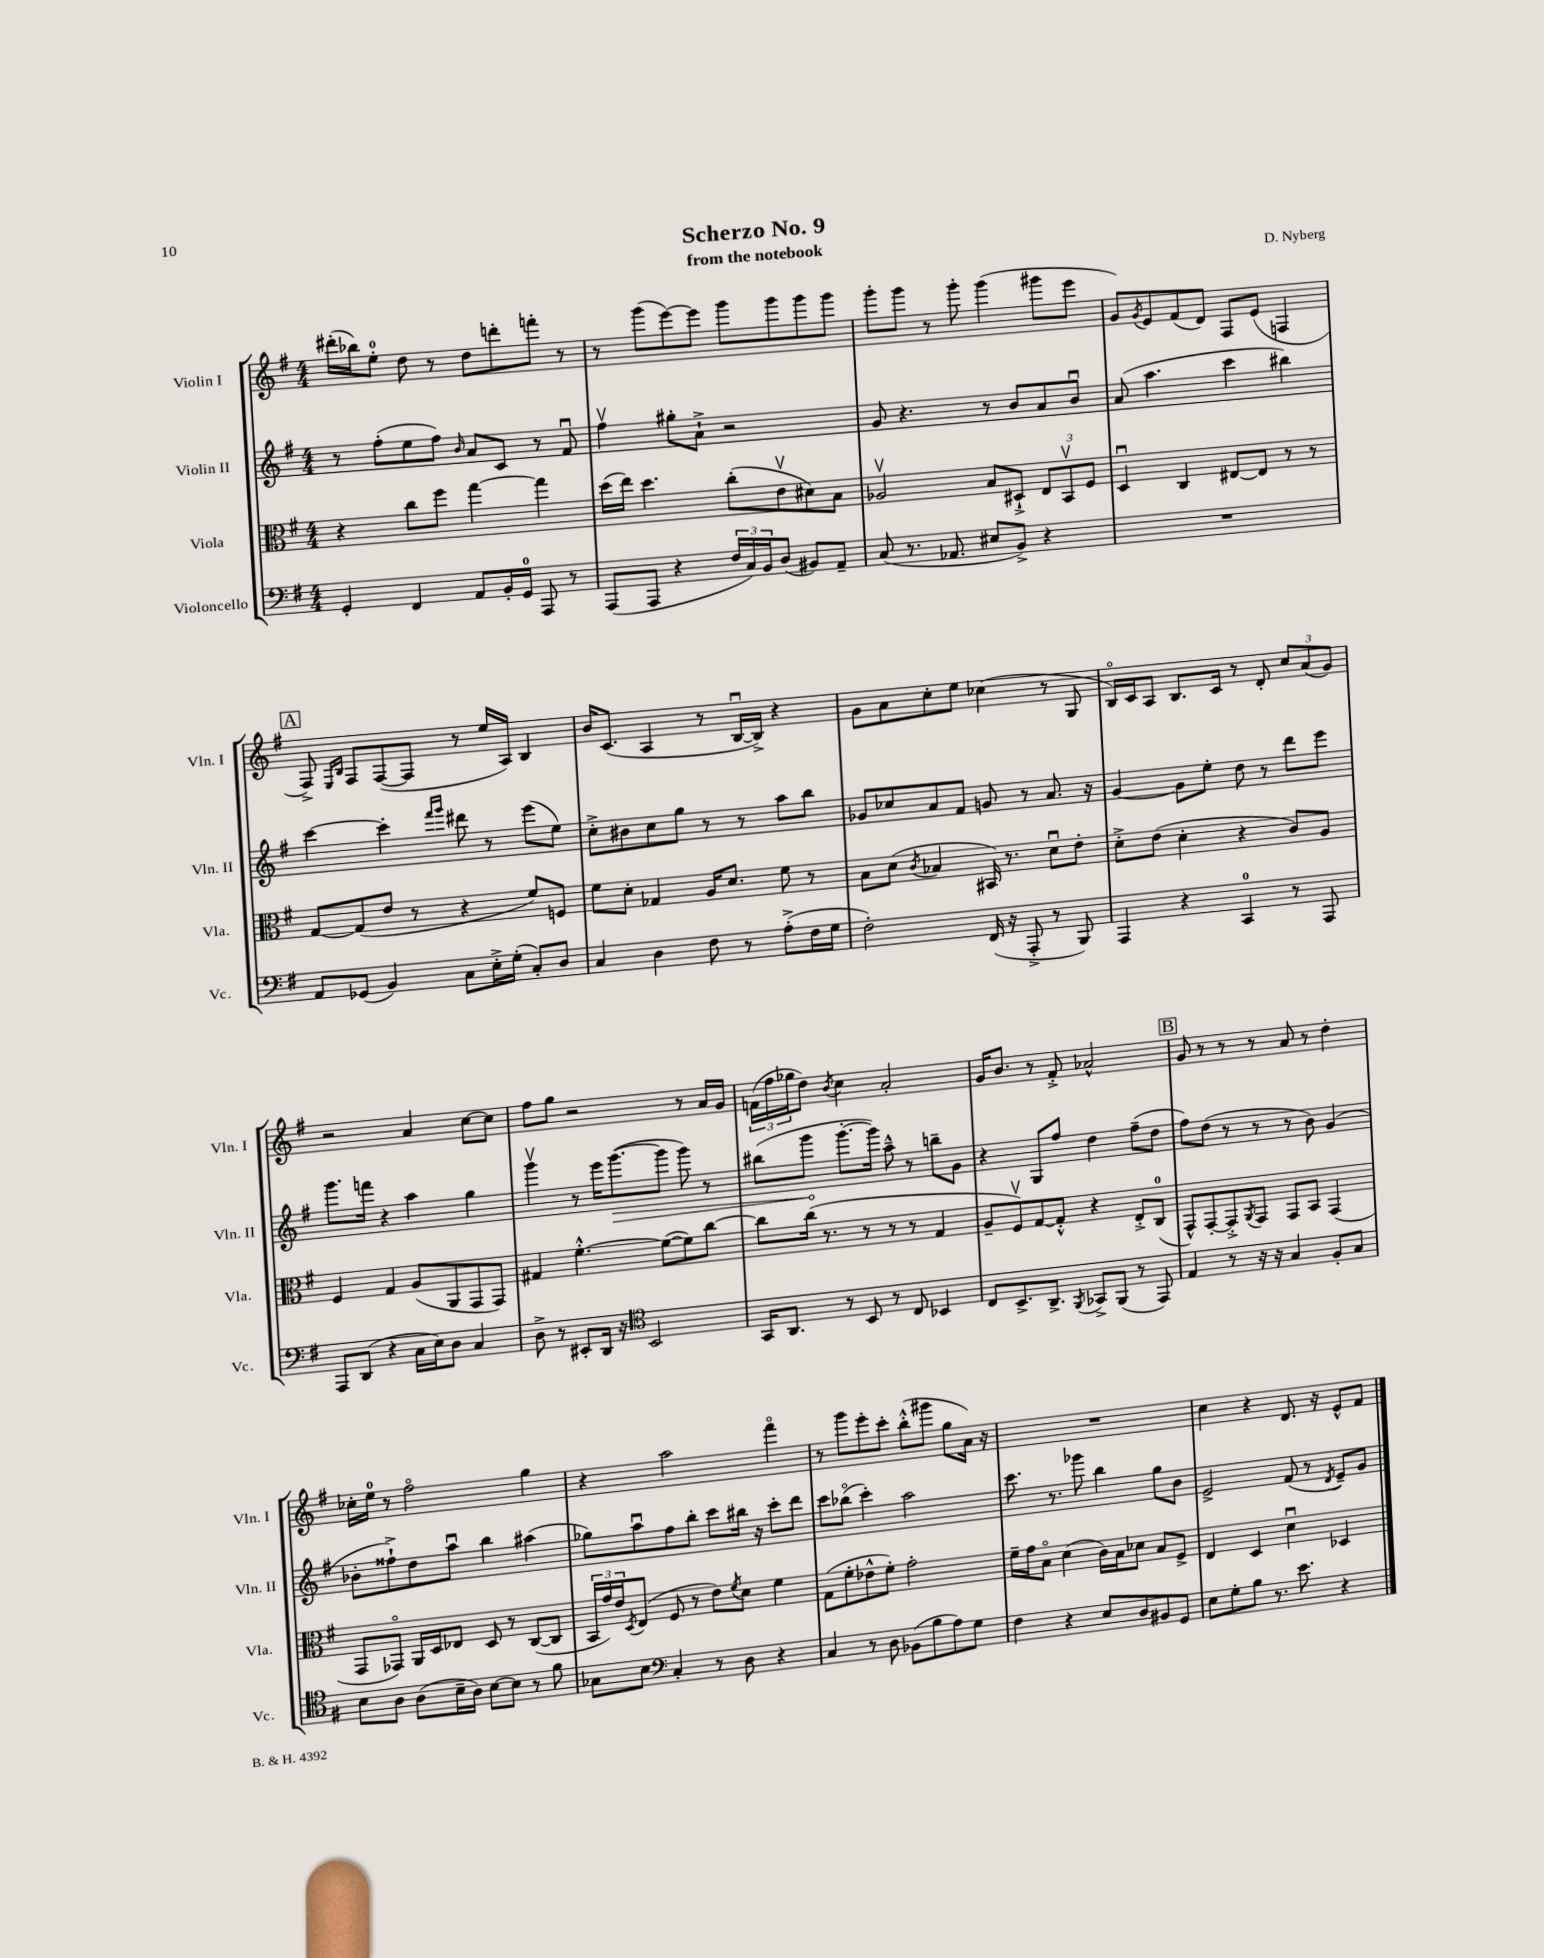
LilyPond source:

\header { title = "Scherzo No. 9" composer = "D. Nyberg" subtitle = "from the notebook" }
<<
\new StaffGroup <<
\new Staff = "s0" \with { instrumentName = "Violin I" shortInstrumentName = "Vln. I" } {
    \clef treble \key g \major \numericTimeSignature \time 4/4
    dis'''16-.( bes''16) e''8-0-. d''8 r8 d''8 d'''8-. f'''8-. r8 |
    r8 g'''8( e'''8~) e'''8 g'''8 g'''8 g'''8 g'''8 |
    g'''8-. g'''8 r8 g'''8-. g'''4( gis'''8 e'''8 |
    g'8) \acciaccatura { g'8 } e'8 fis'8( d'8) fis8 e'8( f4 |
    \mark \markup { \box "A" } fis8->) \grace { e16 b16 } fis8 fis8~( fis8 r8 e''16 a16) b4 |
    b'16 c'8.( a4 r8 b16~\downbow b16->) r4 |
    g'8 a'8 c''8-. e''8 ces''4( r8 g8 |
    b16\flageolet) c'16 a8 b8. c'16 r8 d'8-. \tuplet 3/2 { c''8 a'8( g'8) } |
    r2 a'4 c''8~ c''8 |
    fis''8 g''8 r2 r8 a'16 g'16 |
    \tuplet 3/2 { f'16( fis''16 ges''16 } d''8) \acciaccatura { b'8 } c''4 a'2-. |
    g'16 b'8. r8 fis'8-.-> aes'2-^ |
    \mark \markup { \box "B" } g'8 r8 r8 r8 a'8 r8 d''4-. |
    ces''16-. e''16-0 r8 fis''2\flageolet g''4 |
    r4 a''2 fis'''4\flageolet |
    r8 g'''8 e'''8-. c'''8-. b''8-.-^( gis'''8 g''8 a'16) r16 |
    R1 |
    c''4 r4 d'8. r16 e'8-^ fis'8 \bar "|." |
}
\new Staff = "s1" \with { instrumentName = "Violin II" shortInstrumentName = "Vln. II" } {
    \clef treble \key g \major \numericTimeSignature \time 4/4
    r8 fis''8-.( e''8 fis''8) \grace { b'16 } a'8 c'8 r8 fis'8\downbow |
    fis''4\upbow gis''8-. a'8-!-> r2 |
    g'8 r4. r8 b'8 a'8 b'8\downbow |
    a'8( a''4. c'''4 bis''4) |
    \mark \markup { \box "A" } c'''4~ c'''4-. \grace { fis'''16 g'''16 } dis'''8 r8 e'''8( e''8) |
    c''8-.-> bis'8 c''8 g''8 r8 r8 a''8 b''8 |
    ges'8 ces''8 a'8 fis'8 g'8 r8 a'8. r16 |
    g'4~ g'8 e''8-. d''8 r8 d'''8 e'''8 |
    g'''8. f'''16 r4 a''4 g''4 |
    g'''4\upbow r8 e'''16 \once \override Hairpin.circled-tip = ##t g'''8.~\>( g'''8 g'''8) r8 |
    bis''8( g'''8\! g'''8.~-. g'''16) a''8---^ r8 b''8-- g'8 |
    r4 g8 fis''8 d''4 fis''8--( d''8 |
    \mark \markup { \box "B" } fis''8) d''8( r8 r8 r8 b'8) g'4( |
    bes'8-. fisis''8-!->) d''8 a''8\downbow b''4 ais''4( |
    ges''8) a''8\downbow fis''8 b''8-. c'''8 bis''16 r16 c'''8-. d'''8 |
    c'''8 bes''8\flageolet( c'''4-.) a''2 |
    c'''8. r8. ges'''8 b''4 g''8 b'8 |
    e'2-> fis'8( r8 \acciaccatura { d'8 } e'8--) g'8 \bar "|." |
}
\new Staff = "s2" \with { instrumentName = "Viola" shortInstrumentName = "Vla." } {
    \clef alto \key g \major \numericTimeSignature \time 4/4
    r4 c''8 fis''8 g''4~ g''4 |
    d''16( e''16) d''4. c''8-.( e'8\upbow dis'8) b8 |
    aes2\upbow b8 dis8-!-> \tuplet 3/2 { e8 b,8\upbow fis8 } |
    d4\downbow c4 eis8~ eis8 r8 r8 |
    \mark \markup { \box "A" } g8~ g8( e'8 r8 r4 fis'8) f8 |
    fis'8 d'8-. ges4 a16 d'8. fis'8 r8 |
    b8 d'8( \acciaccatura { c'8 } bes4 bis,16) r8. d'8\downbow e'8-. |
    d'8-.-> e'8( d'4-. r4 c'8) a8 |
    fis4 g4 a8( a,8 g,8 g,8) |
    gis4 fis'4.~-.-^ fis'8~( fis'8) c''8~ |
    c''8 c''16( r8. r8 r8 r8 g4 |
    a8-- fis8\upbow) g8~ g8-.-^ r4 e8-.-> c8-0( |
    \mark \markup { \box "B" } g,8-^) g,8~-. g,8-.-> \acciaccatura { a,8 } g,8 g,8 b,8 g,4( |
    g,8 ges,8\flageolet) a,16 d16 ees8 d8 r8 c8~( c8 |
    \tuplet 3/2 { b,16 g'16) e'16 } \acciaccatura { d8 } e8( fis8 r8 e'8) \acciaccatura { fis'8 } d'8 fis'4 |
    g8( fis'8-. ees'8-^ fis'8-.) g'2-. |
    fis'16-- g'16 b8\flageolet d'4( c'16) b16 des'8 b8 fis8-> |
    e4 d4 d'4\downbow des4 \bar "|." |
}
\new Staff = "s3" \with { instrumentName = "Violoncello" shortInstrumentName = "Vc." } {
    \clef bass \key g \major \numericTimeSignature \time 4/4
    g,4-. fis,4 a,8 b,16-. g,16-0 a,,8 r8 |
    a,,8( a,,8 r4 \tuplet 3/2 { fis16 c16) b,16 } d8( bis,8) a,8-- |
    c8( r8. aes,8. eis8 b,8->) r4 |
    R1 |
    \mark \markup { \box "A" } a,8 ges,8( b,4) c8 e16-.-> g16-.( c8-.) d8 |
    c4 d4 fis8 r8 a8-.->( fis16 g16 |
    fis2-.) fis,16( r16 a,,8-.-> r8 b,,8) |
    a,,4 r4 c,4-0 r8 a,,8 |
    a,,8 d,8( r4 c16 e16) d8 c4 |
    d8-> r8 eis,8-. d,16 r16 \clef tenor b,2 |
    g,16 a,8. r8 b,8 r8 c8 bes,4 |
    c8 b,8.-> a,8.-> \acciaccatura { fis,8 } ges,8-> fis,8( r8 e,8) |
    \mark \markup { \box "B" } e4 r8 r16 r16 g4 fis8-. g8 |
    b8 a8 a8( b16-- a16) b8~ b8 r8 fis'8 |
    ges8 b8 \clef bass c4-. r8 d8 r4 |
    c4 r8 d8 bes,8( b8 a8) g8 |
    fis4 r4 e8 d8 bis,8 g,8 |
    e8 g8-. b8 r8. e'8. r4 \bar "|." |
}
>>
>>
\layout { \context { \Score \remove "Bar_number_engraver" } }
